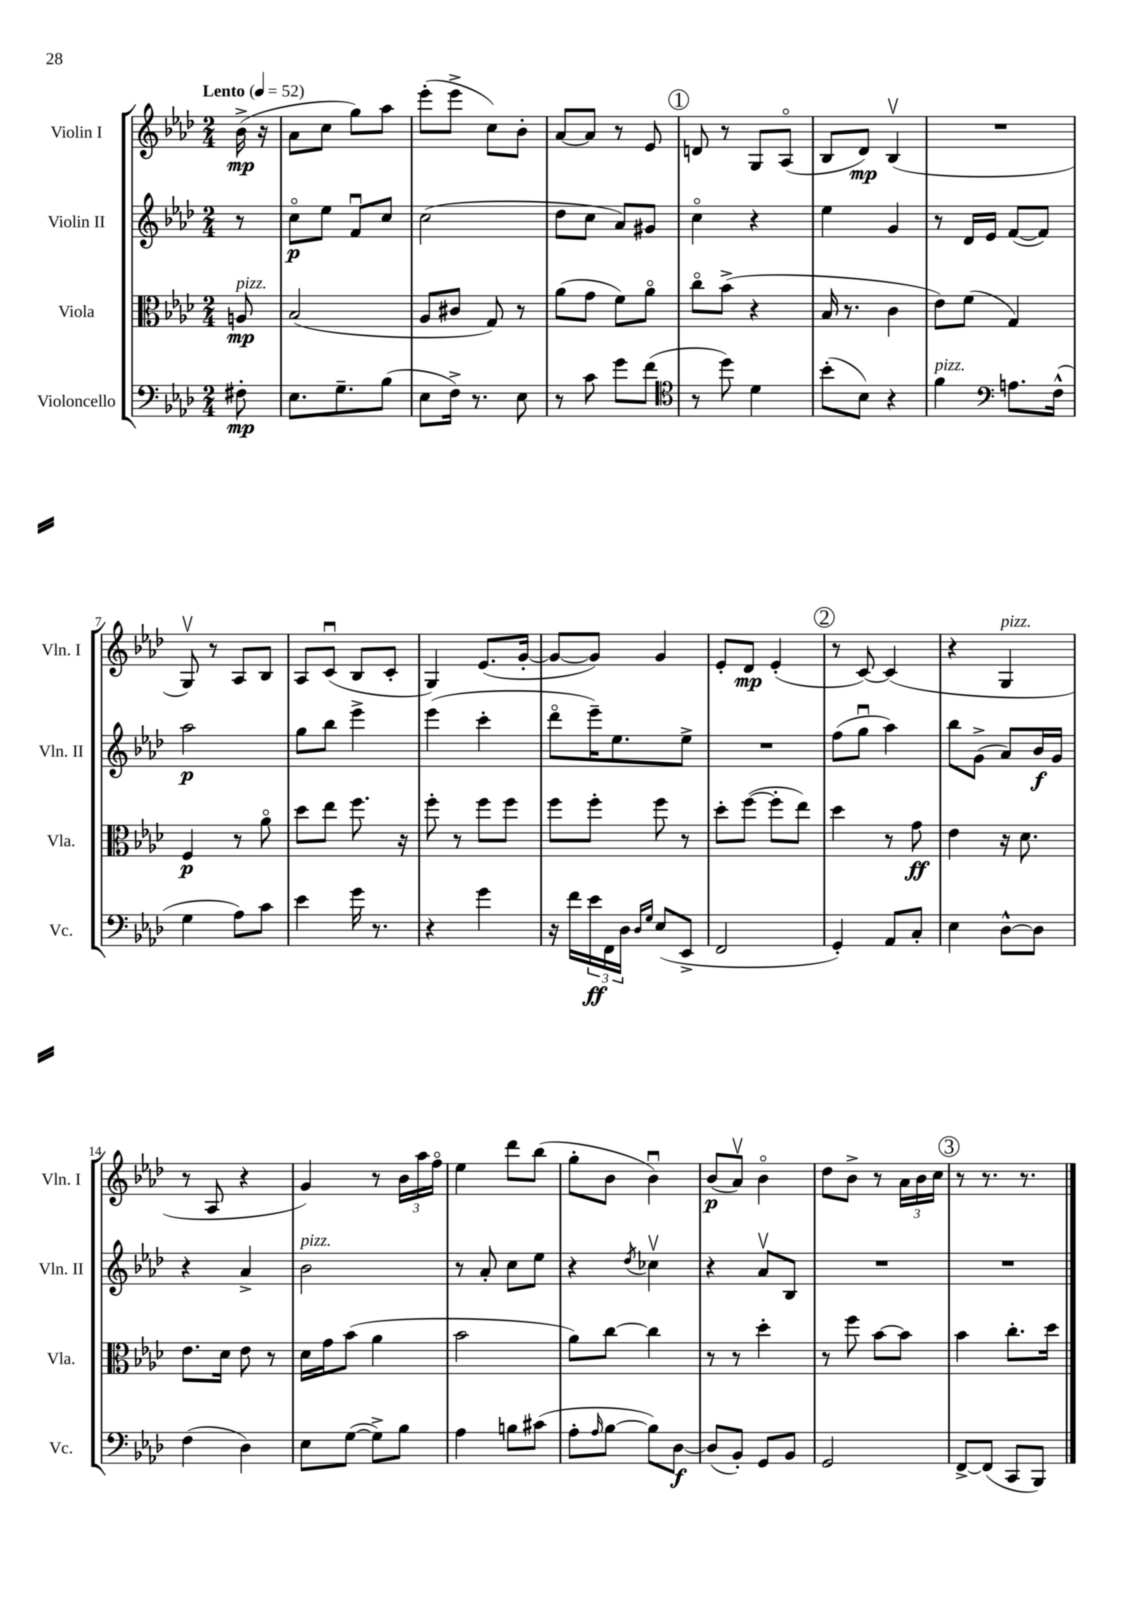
<<
\new StaffGroup <<
\new Staff = "s0" \with { instrumentName = "Violin I" shortInstrumentName = "Vln. I" } {
    \clef treble \key aes \major \numericTimeSignature \time 2/4 \partial 8 \tempo "Lento" 4 = 52
    bes'16->\mp( r16 |
    aes'8 c''8 g''8) aes''8 |
    ees'''8-.( ees'''8-> c''8) bes'8-. |
    aes'8~ aes'8 r8 ees'8 |
    \mark \markup { \circle "1" } d'8 r8 g8 aes8\flageolet( |
    bes8 des'8\mp) bes4\upbow( |
    R2 |
    g8\upbow) r8 aes8 bes8 |
    aes8 c'8\downbow( bes8 c'8-. |
    g4) ees'8.( g'16~-. |
    g'8~ g'8) g'4 |
    ees'8-. des'8\mp ees'4-.( |
    \mark \markup { \circle "2" } r8 c'8~) c'4( |
    r4 g4^\markup { \italic "pizz." } |
    r8 aes8 r4 |
    g'4) r8 \tuplet 3/2 { bes'16 aes''16 f''16\flageolet } |
    ees''4 des'''8 bes''8( |
    g''8-. bes'8 bes'4\downbow) |
    bes'8\p( aes'8\upbow) bes'4\flageolet |
    des''8 bes'8-> r8 \tuplet 3/2 { aes'16 bes'16 c''16 } |
    \mark \markup { \circle "3" } r8 r8. r8. \bar "|." |
}
\new Staff = "s1" \with { instrumentName = "Violin II" shortInstrumentName = "Vln. II" } {
    \clef treble \key aes \major \numericTimeSignature \time 2/4 \partial 8
    r8 |
    c''8\flageolet\p ees''8 f'8\downbow c''8 |
    c''2( |
    des''8 c''8 aes'8) gis'8 |
    \mark \markup { \circle "1" } c''4\flageolet r4 |
    ees''4 g'4 |
    r8 des'16 ees'16 f'8~( f'8) |
    aes''2\p |
    g''8 bes''8 ees'''4-> |
    ees'''4( c'''4-. |
    des'''8\flageolet ees'''16--) ees''8. ees''8-> |
    R2 |
    \mark \markup { \circle "2" } f''8( g''8\downbow aes''4) |
    bes''8 g'8->( aes'8) bes'16\f g'16 |
    r4 aes'4-> |
    bes'2^\markup { \italic "pizz." } |
    r8 aes'8-. c''8 ees''8 |
    r4 \acciaccatura { des''8 } ces''4\upbow |
    r4 aes'8\upbow bes8 |
    R2 |
    \mark \markup { \circle "3" } R2 \bar "|." |
}
\new Staff = "s2" \with { instrumentName = "Viola" shortInstrumentName = "Vla." } {
    \clef alto \key aes \major \numericTimeSignature \time 2/4 \partial 8
    a8\mp^\markup { \italic "pizz." } |
    bes2( |
    aes8 cis'8 g8) r8 |
    aes'8( g'8 f'8) aes'8\flageolet |
    \mark \markup { \circle "1" } c''8\flageolet bes'8->( r4 |
    bes16 r8. c'4 |
    ees'8) f'8( g4) |
    f4\p r8 aes'8\flageolet |
    des''8 ees''8 f''8. r16 |
    f''8-. r8 f''8 f''8 |
    f''8 f''8-. f''8 r8 |
    des''8-. f''8~( f''8-. ees''8) |
    \mark \markup { \circle "2" } des''4 r8 g'8\ff |
    ees'4 r16 des'8. |
    ees'8. des'16 ees'8 r8 |
    des'16 g'16 bes'8( aes'4 |
    bes'2 |
    aes'8) c''8~ c''4 |
    r8 r8 des''4-. |
    r8 f''8 bes'8~ bes'8 |
    \mark \markup { \circle "3" } bes'4 c''8.-. des''16 \bar "|." |
}
\new Staff = "s3" \with { instrumentName = "Violoncello" shortInstrumentName = "Vc." } {
    \clef bass \key aes \major \numericTimeSignature \time 2/4 \partial 8
    fis8-.\mp |
    ees8. g8.-- bes8( |
    ees8 f16->) r8. ees8 |
    r8 c'8 g'8 f'8( |
    \mark \markup { \circle "1" } \clef tenor r8 des''8) des'4 |
    bes'8-.( bes8) r4 |
    f'4^\markup { \italic "pizz." } \clef bass a8. f16-^( |
    g4 aes8) c'8 |
    ees'4 g'16 r8. |
    r4 g'4 |
    r16 f'16 \tuplet 3/2 { ees'16\ff f,16 des16 } \grace { des16 g16 } ees8( ees,8-> |
    f,2 |
    \mark \markup { \circle "2" } g,4-.) aes,8 c8-. |
    ees4 des8~-^ des8 |
    f4( des4) |
    ees8 g8~( g8->) bes8 |
    aes4 b8 cis'8( |
    aes8-. \grace { aes16 } bes8~ bes8) des8~\f |
    des8( bes,8-.) g,8 bes,8 |
    g,2 |
    \mark \markup { \circle "3" } f,8~-> f,8( c,8 bes,,8) \bar "|." |
}
>>
>>
